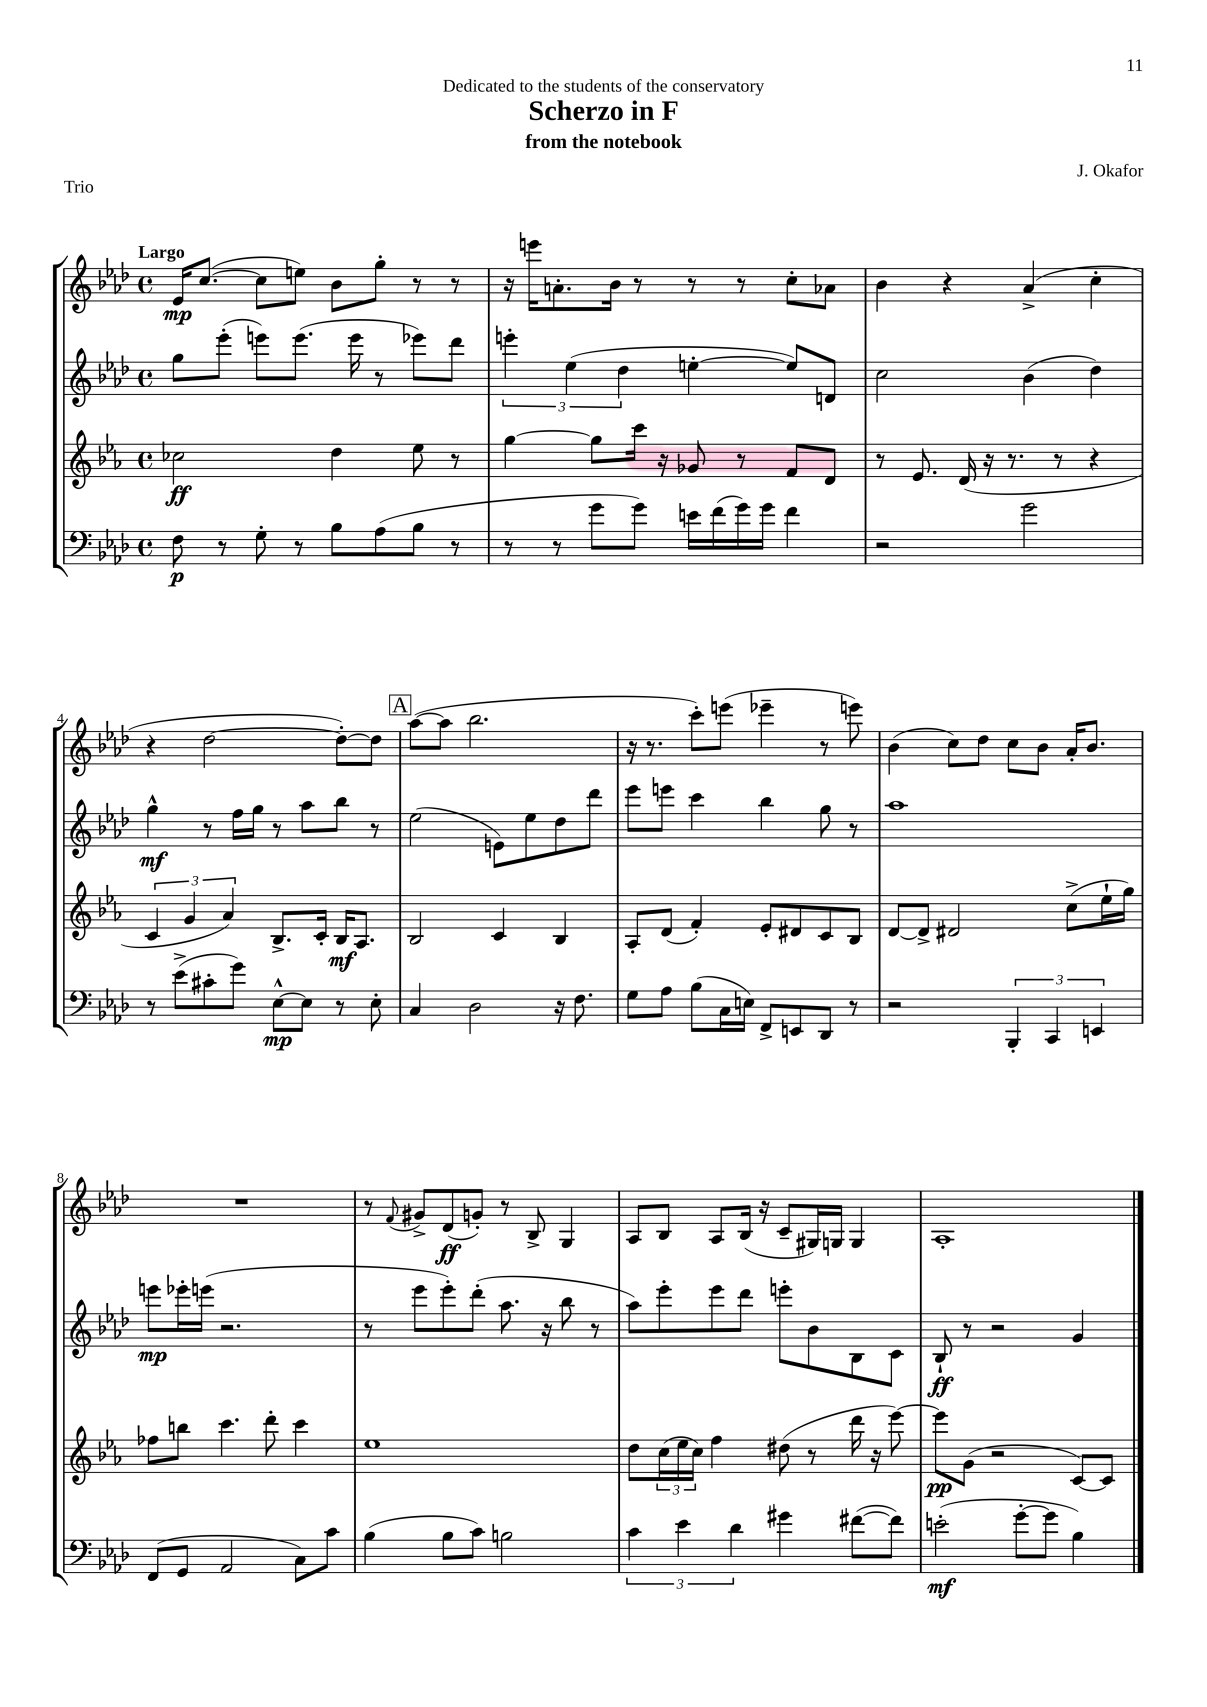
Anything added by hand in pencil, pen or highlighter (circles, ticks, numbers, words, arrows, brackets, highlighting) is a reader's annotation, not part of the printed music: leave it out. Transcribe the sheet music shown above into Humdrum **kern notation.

**kern	**kern	**kern	**kern
*staff4	*staff3	*staff2	*staff1
*clefF4	*clefG2	*clefG2	*clefG2
*k[b-e-a-d-]	*k[b-e-a-]	*k[b-e-a-d-]	*k[b-e-a-d-]
*M4/4	*M4/4	*M4/4	*M4/4
*met(c)	*met(c)	*met(c)	*met(c)
8F\	2cc-\	8gg\L	16e-/LK
.	.	.	([8.cc/J
8r	.	(8eee-'\J	.
8G'\	.	8eee\L)	8cc\]L
8r	.	(8.eee\J	8ee\J)
8B-\L	4dd\	.	8b-\L
.	.	16eee\	.
(8A-\	.	8r	8gg'\J
8B-\J	8ee-\	8eee-\L)	8r
8r	8r	8ddd-\J	8r
=	=	=	=
8r	[4gg\	6eee'\	16r
.	.	.	16eee\LK
8r	.	.	8.a'\
.	.	(6ee-\	.
8g\L	8gg\]L	.	.
.	.	.	16b-\Jk
.	.	6dd-\	.
8g\J)	16ccc\Jk	.	8r
.	16r	.	.
16e\LL	8g-/	[4ee'\	8r
(16f\	.	.	.
16g\)	8r	.	8r
16g\JJ	.	.	.
4f\	8f/L	8ee/]L)	8cc'\L
.	8d/J	8d/J	8a-\J
=	=	=	=
2r	8r	2cc\	4b-\
.	8.e-/	.	.
.	.	.	4r
.	(16d/	.	.
.	16r	.	.
.	8.r	.	.
2g\	.	(4b-\	(4a-^/
.	8r	.	.
.	4r	4dd-\)	4cc'\
=	=	=	=
8r	6c/	4gg^^\	4r
(8e-^\L	.	.	.
.	6g/	.	.
8c#'\	.	8r	[2dd-\
.	6a-/)	.	.
8g\J)	.	16ff\LL	.
.	.	16gg\JJ	.
[8E-^^\L	8.B-^/L	8r	.
8E-\]J	.	8aa-\L	.
.	16c'/Jk	.	.
8r	16B-/LK	8bb-\J	8dd-'\_L)
.	8.A-/J	.	.
8E-'\	.	8r	8dd-\]J
=	=	=	=
4C/	2B-/	(2ee-\	([8aa-\L
.	.	.	8aa-\]J
2D-\	.	.	2.bb-\
.	4c/	8e\L)	.
.	.	8ee-\	.
16r	4B-/	8dd-\	.
8.F\	.	.	.
.	.	8ddd-\J	.
=	=	=	=
8G\L	8A-'/L	8eee-\L	16r
.	.	.	8.r
8A-\J	(8d/J	8eee\J	.
(8B-\L	4f'/)	4ccc\	8ccc'\L)
16C\L	.	.	(8eee\J
16E\JJ)	.	.	.
8FF^/L	8e-'/L	4bb-\	4eee-~\
8EE/	8d#/	.	.
8DD-/J	8c/	8gg\	8r
8r	8B-/J	8r	8eee\)
=	=	=	=
2r	[8d/L	1aa-	(4b-\
.	8d^/]J	.	.
.	2d#/	.	8cc\L)
.	.	.	8dd-\J
6BBB-'/	.	.	8cc\L
.	.	.	8b-\J
6CC/	.	.	.
.	(8cc^\L	.	16a-'/LK
.	.	.	8.b-/J
6EE/	.	.	.
.	16ee-`\L	.	.
.	16gg\JJ)	.	.
=	=	=	=
(8FF/L	8ff-\L	8eee\L	1r
8GG/J	8bb\J	16eee-'\L	.
.	.	(16eee\JJ	.
2AA-/	4.ccc\	2.r	.
.	8ddd'\	.	.
8C\L)	4ccc\	.	.
8c\J	.	.	.
=	=	=	=
(4B-\	1ee-	8r	8r
.	.	.	8qqf/
.	.	8eee-\L	8g#^/L
8B-\L	.	8eee-'\)	(8d-/
8c\J)	.	(8ddd-'\J	8g'/J)
2B\	.	8.aa-\	8r
.	.	.	8B-^/
.	.	16r	.
.	.	8bb-\	4G/
.	.	8r	.
=	=	=	=
6c\	8dd\L	8aa-\L)	8A-/L
.	(24cc\L	8eee-'\	8B-/J
6e-\	24ee-\	.	.
.	24cc\JJ)	.	.
.	4ff\	8eee-\	8A-/L
6d-\	.	.	.
.	.	8ddd-\J	(16B-/Jk
.	.	.	16r
4g#\	(8dd#\	8eee'\L	8c~/L
.	8r	8b-\	16G#/L)
.	.	.	16G/JJ
([8f#\L	16ddd\	8B-\	4G/
.	16r	.	.
8f#\]J)	[8eee-\)	8c\J	.
=	=	=	=
(2e'\	8eee-\]L	8B-`/	1A-'
.	(8g\J	8r	.
.	2r	2r	.
[8g'\L	.	.	.
8g\]J	.	.	.
4B-\)	[8c/L)	4g/	.
.	8c/]J	.	.
==	==	==	==
*-	*-	*-	*-
